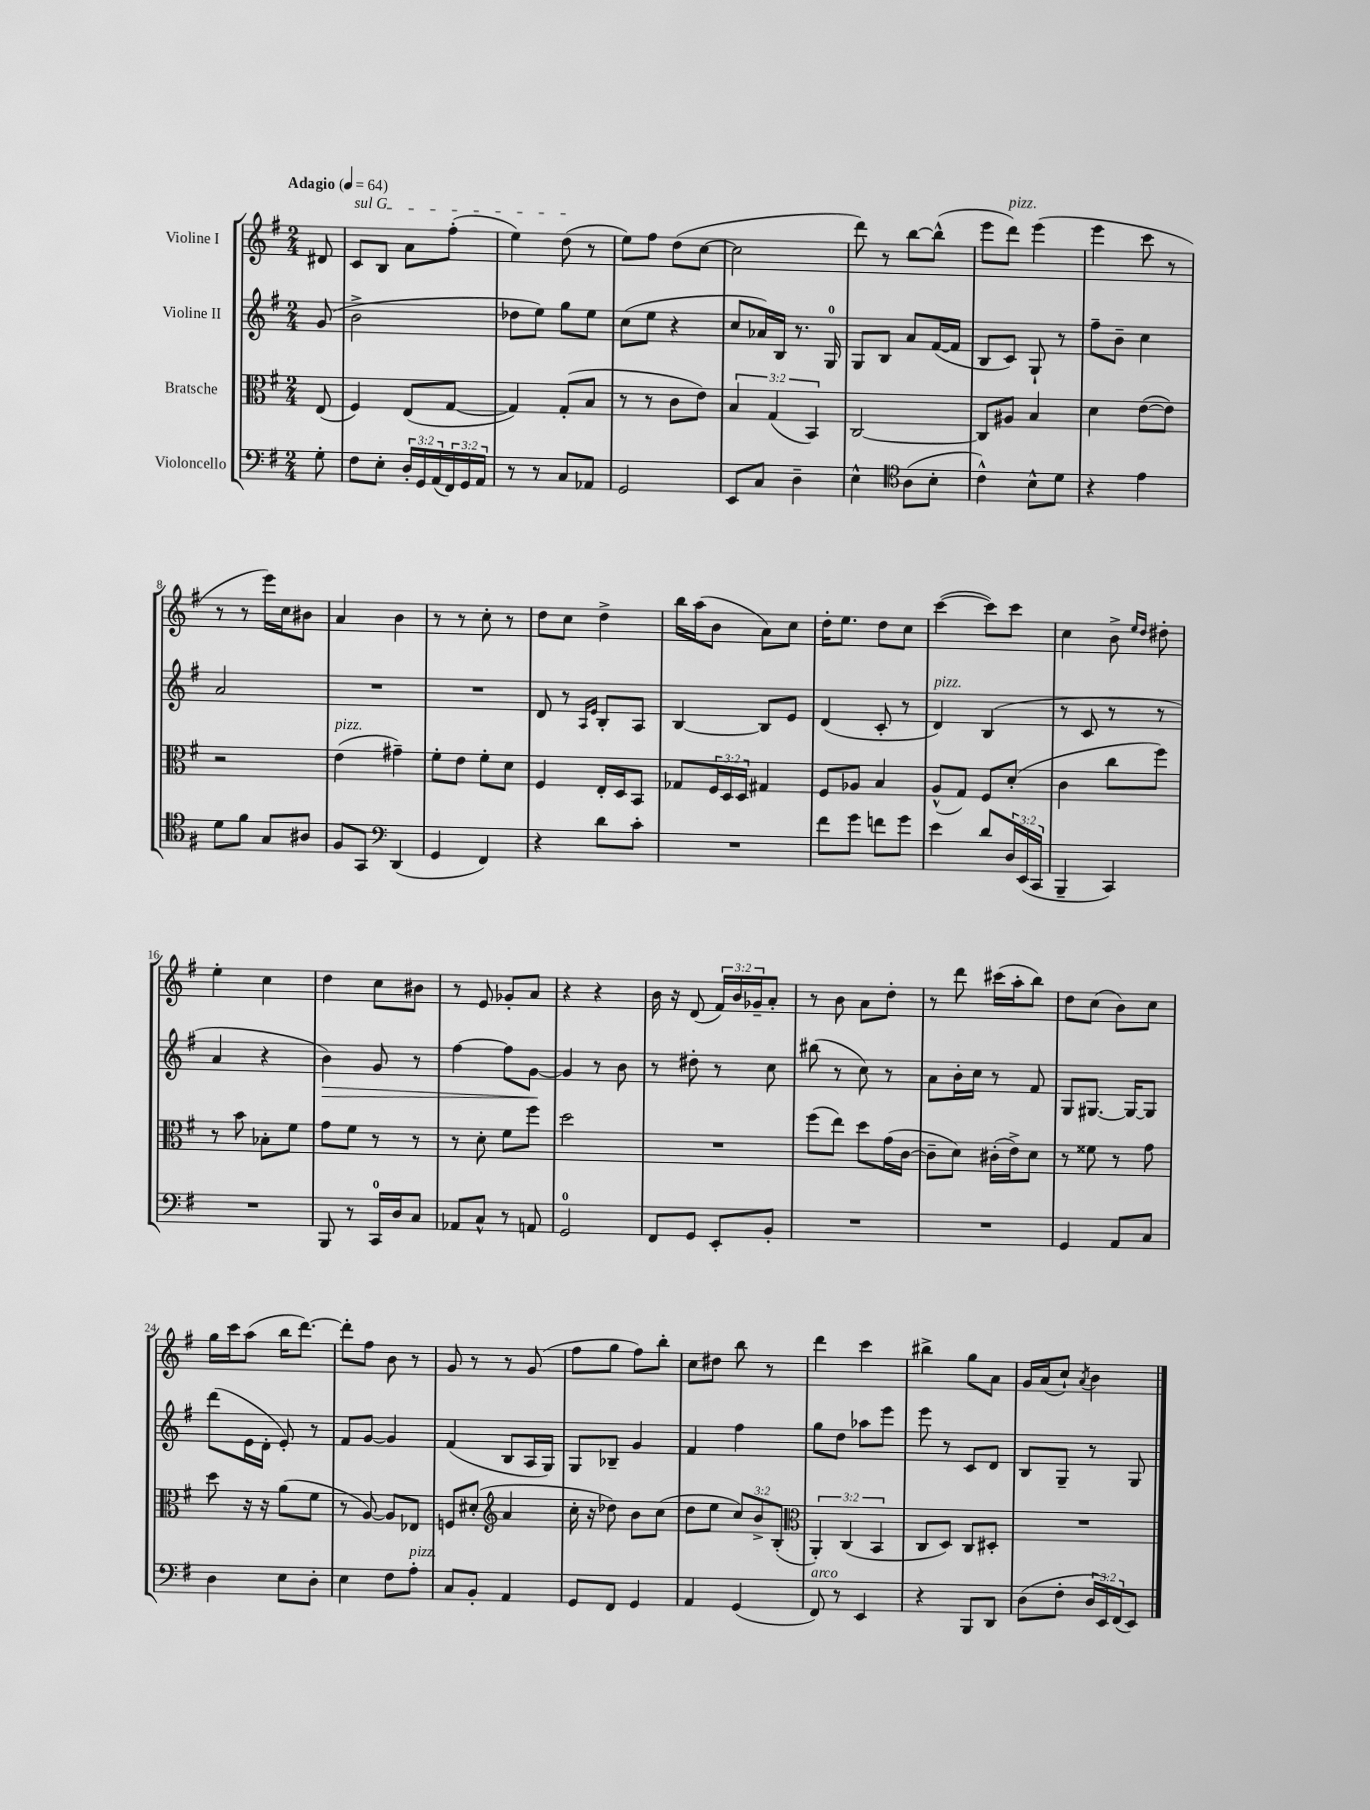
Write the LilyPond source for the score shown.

<<
\new StaffGroup <<
\new Staff = "s0" \with { instrumentName = "Violine I" } {
    \clef treble \key g \major \numericTimeSignature \time 2/4 \override Staff.TupletNumber.text = #tuplet-number::calc-fraction-text \partial 8 \tempo "Adagio" 4 = 64
    dis'8 |
    \once \override TextSpanner.bound-details.left.text = \markup { \italic "sul G" } c'8\startTextSpan b8 a'8 fis''8-.( |
    e''4) d''8\stopTextSpan( r8 |
    e''8) fis''8 d''8( c''8~ |
    c''2 |
    d'''8) r8 b''8~ b''8-^( |
    e'''8 d'''8^\markup { \italic "pizz." }) e'''4( |
    e'''4 c'''8 r8 |
    r8 r8 e'''16) c''16 bis'8 |
    a'4 b'4 |
    r8 r8 c''8-. r8 |
    d''8 c''8 d''4-> |
    b''16 a''16( b'8 a'8) c''8 |
    d''16-. e''8. d''8 c''8 |
    c'''4~( c'''8) c'''8 |
    c''4 b'8-> \grace { e''16 d''16 } dis''8-. |
    e''4-. c''4 |
    d''4 c''8 bis'8 |
    r8 e'8 ges'8-. a'8 |
    r4 r4 |
    b'16 r16 d'8( \tuplet 3/2 { fis'16) b'16 ges'16-- } a'8-. |
    r8 b'8 a'8 d''8-. |
    r8 d'''8 cis'''16( a''16-. b''8) |
    d''8 c''8( b'8) c''8 |
    g''16 c'''16 a''8( b''16 d'''8.~) |
    d'''8-. fis''8 b'8 r8 |
    g'8 r8 r8 g'8( |
    fis''8 g''8 fis''8) b''8-. |
    c''8 dis''8 b''8 r8 |
    d'''4 c'''4 |
    bis''4-> g''8 a'8 |
    g'16 a'16( c''8-!) \acciaccatura { a'8 } b'4 \bar "|." |
}
\new Staff = "s1" \with { instrumentName = "Violine II" } {
    \clef treble \key g \major \numericTimeSignature \time 2/4 \partial 8
    g'8( |
    b'2-> |
    des''8 e''8) g''8 e''8 |
    c''8( e''8 r4 |
    c''8 aes'16) b16 r8. g16-0 |
    g8 b8 a'8 fis'16~( fis'16 |
    b8 c'8) g8-! r8 |
    fis''8-- b'8-- c''4 |
    a'2 |
    R2 |
    R2 |
    d'8 r8 \grace { a16 e'16 } b8-. a8 |
    b4~ b8 e'8 |
    d'4( c'8-. r8 |
    d'4^\markup { \italic "pizz." }) b4( |
    r8 c'8 r8 r8 |
    a'4 r4 |
    b'4\>) g'8 r8 |
    fis''4~ fis''8 g'8~\! |
    g'4 r8 b'8 |
    r8 dis''8-. r8 c''8 |
    bis''8( r8 c''8) r8 |
    a'8 b'16-. c''16 r8 fis'8 |
    g8 gis8.~ gis16~ gis8 |
    d'''8( e'16 d'16-. e'8-.) r8 |
    fis'8 g'8~ g'4 |
    fis'4( b8 a16 g16) |
    g8 bes8-- g'4 |
    fis'4 fis''4 |
    g''8 d''8 aes''8 e'''8 |
    e'''8 r8 c'8 d'8 |
    b8 g8-- r8 g8 \bar "|." |
}
\new Staff = "s2" \with { instrumentName = "Bratsche" } {
    \clef alto \key g \major \numericTimeSignature \time 2/4 \override Staff.TupletNumber.text = #tuplet-number::calc-fraction-text \partial 8
    e8( |
    fis4) e8( g8~ |
    g4) g8-.( b8 |
    r8 r8 c'8 e'8) |
    \tuplet 3/2 { b4 g4( b,4) } |
    c2~ |
    c8 ais8 b4 |
    d'4 e'8~( e'8) |
    r2 |
    e'4^\markup { \italic "pizz." }( gis'4--) |
    fis'8-. e'8 fis'8-. d'8 |
    fis4 e16-. d16 b,8 |
    ges8 \tuplet 3/2 { fis16 d16 d16 } gis4 |
    fis8 aes8 b4 |
    a8-^( g8) fis8 d'8-.( |
    c'4 c''8 fis''8) |
    r8 b'8 bes8-. fis'8 |
    g'8 fis'8 r8 r8 |
    r8 d'8-. fis'8 fis''8 |
    d''2 |
    R2 |
    fis''8( e''8) d''8 g'16( c'16~ |
    c'8-- d'8) cis'16-.( e'16->) d'8 |
    r8 fisis'8 r8 g'8 |
    d''8 r16 r16 a'8( fis'8 |
    r8 a8~) a8 ees8 |
    f8 dis'8-.( \clef treble a'4 |
    c''16-. r16 des''8) b'8 c''8( |
    d''8 e''8 \tuplet 3/2 { c''8) b'8-> b8-.( } |
    \clef alto \tuplet 3/2 { a,4-.) c4( b,4 } |
    c8 d8) c8 dis8-. |
    R2 \bar "|." |
}
\new Staff = "s3" \with { instrumentName = "Violoncello" } {
    \clef bass \key g \major \numericTimeSignature \time 2/4 \override Staff.TupletNumber.text = #tuplet-number::calc-fraction-text \partial 8
    g8-. |
    fis8 e8-. \tuplet 3/2 { d16-. g,16 a,16( } \tuplet 3/2 { fis,16) g,16 a,16 } |
    r8 r8 c8 aes,8 |
    g,2 |
    e,8 c8 d4-- |
    e4-^ \clef tenor a8( b8-. |
    c'4-^) b8-^ d'8 |
    r4 e'4 |
    d'8 fis'8 g8 ais8 |
    fis8 g,8 \clef bass d,4( |
    g,4 fis,4) |
    r4 d'8 c'8-. |
    R2 |
    fis'8 g'8 f'8 g'8 |
    e'4 d'8 \tuplet 3/2 { d16 e,16( c,16 } |
    b,,4-- c,4) |
    R2 |
    b,,8 r8 c,16-0 d16 c8 |
    aes,8 c8-^ r8 a,8 |
    g,2-0 |
    fis,8 g,8 e,8-. b,8-. |
    R2 |
    R2 |
    g,4 a,8 c8 |
    d4 e8 d8-. |
    e4 fis8 a8-.^\markup { \italic "pizz." } |
    c8 b,8-. a,4 |
    g,8 fis,8 g,4 |
    a,4 g,4( |
    fis,8^\markup { \italic "arco" }) r8 e,4 |
    r4 b,,8 d,8 |
    d8( fis8-. \tuplet 3/2 { d16 e,16) fis,16( } e,8) \bar "|." |
}
>>
>>
